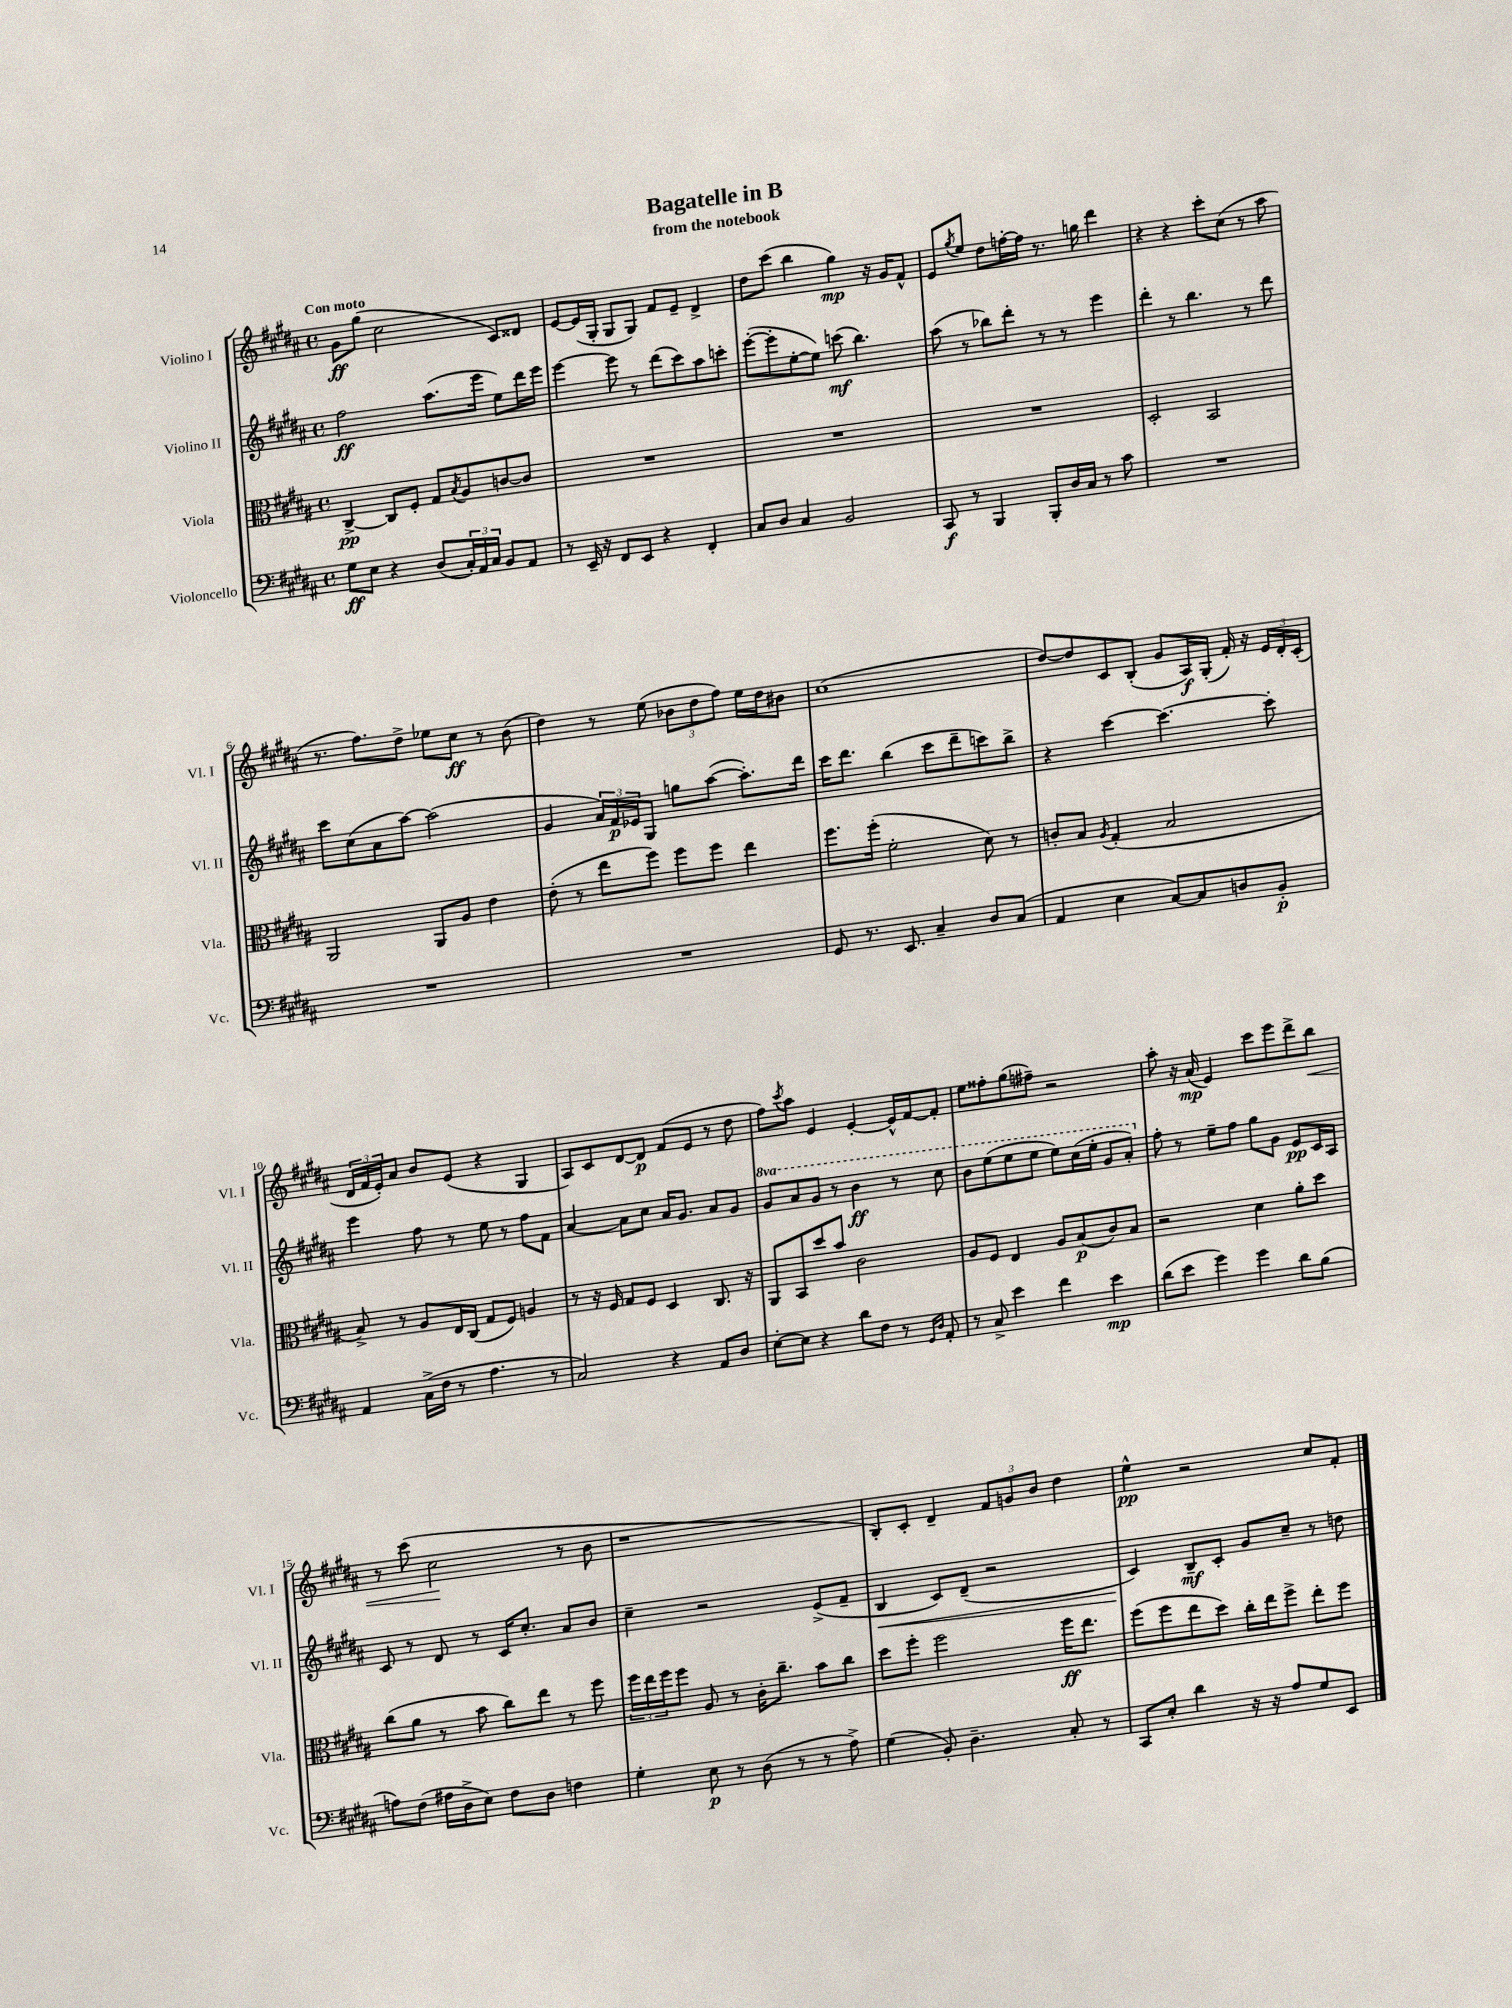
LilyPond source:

\header { title = "Bagatelle in B" subtitle = "from the notebook" }
<<
\new StaffGroup <<
\new Staff = "s0" \with { instrumentName = "Violino I" shortInstrumentName = "Vl. I" } {
    \clef treble \key b \major \defaultTimeSignature \time 4/4 \tempo "Con moto"
    gis'8\ff gis''8( cis''2 cis'8) disis'8 |
    e'8~ e'16( gis16-. gis8 gis8) fis'8 e'8-- dis'4-> |
    dis''8 cis'''8( b''4 gis''4\mp) r16 gis'16 fis'8-^ |
    e'8 \acciaccatura { gis''8 } e''8 dis''8 f''16~-. f''16 r8. g''16 dis'''4 |
    r4 r4 cis'''8-. cis''8( r8 ais''8 |
    r8. fis''8.) dis''8-> ees''8 cis''8\ff r8 b'8( |
    dis''4) r8 e''8( \tuplet 3/2 { bes'8 dis''8 fis''8) } e''16 dis''16 bis'8 |
    cis''1( |
    dis''8~) dis''8 cis'8 b8-.( gis'8 ais16\f) gis16-.( fis'16-.) r16 \tuplet 3/2 { e'16 dis'16-. cis'16-.( } |
    \tuplet 3/2 { dis'16 fis'16 e'16-.) } ais'8 b'8 e'8( r4 gis4 |
    ais8) cis'8 dis'8~ dis'8\p fis'8( e'8 r8 dis''8 |
    fis''8) \acciaccatura { cis'''8 } ais''8 e'4 e'4~-. e'16-^ fis'16~ fis'8-. |
    e''8 fisis''8-. gis''8( fis''8--) r2 |
    ais''8-. r16 ais'16\mp( e'4) cis'''8 e'''8 dis'''8-> b''8\< |
    r8 cis'''8( cis''2\! r8 b'8 |
    r1 |
    b8-.) cis'8-. dis'4-- \tuplet 3/2 { fis'8 g'8 b'8 } dis''4 |
    e''4-^\pp r2 cis''8 fis'8-. \bar "|." |
}
\new Staff = "s1" \with { instrumentName = "Violino II" shortInstrumentName = "Vl. II" } {
    \clef treble \key b \major \defaultTimeSignature \time 4/4 \set Staff.ottavationMarkups = #ottavation-simple-ordinals
    fis''2\ff ais''8.( e'''16 e''8) dis'''16 e'''16 |
    e'''4~ e'''8 r8 dis'''8( cis'''8) ais''8 c'''8-. |
    e'''8~-.( e'''8-. e''8~-. e''8) c'''8\mf( b''4.) |
    ais''8( r8 bes''8) dis'''8-. r8 r8 e'''4 |
    dis'''4-. r8 b''4. r8 dis'''8 |
    cis'''8 cis''8( ais'8 ais''8~) ais''2( |
    gis'4 \tuplet 3/2 { ais'16) fis'16\p ees'16 } gis8 g''8 ais''8~( ais''8.-.) dis'''16 |
    cis'''16 dis'''8. b''4( cis'''8 dis'''8-- c'''8) b''8-> |
    r4 cis'''4~ cis'''4.~ cis'''8-. |
    e'''4 fis''8 r8 e''8 r8 fis''8 fis'8 |
    ais'4~ ais'8 cis''8 ais'16 gis'8. ais'8 gis'8 |
    \ottava #1 gis''8 ais''8 gis''8 r8 b''4\ff r8 cis'''8 |
    b''8 e'''8( e'''8 e'''8 e'''8) cis'''16( e'''16-. gis''8 ais''8-.) \ottava #0 |
    fis''8-. r8 e''8-- fis''8 gis''8 gis'8 e'8\pp cis'16 ais16 |
    cis'8 r8 dis'8 r8 cis'16 cis''8.-. ais'8 b'8 |
    cis''4-- r2 e'8->( fis'8-- |
    b4\< cis'8) dis'8--( r2 |
    cis'4\!) b8--\mf cis'8-. gis'8 cis''8-- r8 d''8 \bar "|." |
}
\new Staff = "s2" \with { instrumentName = "Viola" shortInstrumentName = "Vla." } {
    \clef alto \key b \major \defaultTimeSignature \time 4/4
    cis4~->\pp cis8 fis8-. gis8 \acciaccatura { b8 } ais8 c'8~ c'8 |
    R1 |
    R1 |
    R1 |
    dis2-. b,2 |
    ais,2 ais,8 ais8 e'4 |
    e'8-.( r8 e''8 fis''8) fis''8 fis''8 e''4 |
    fis''8. fis''16-.( fis'2-. dis'8) r8 |
    c'8-. b8 \acciaccatura { ais8 } gis4-.( b2 |
    b8->) r8 ais8 e16 cis16( gis8 fis8) a4 |
    r8 r16 fis16 gis8 fis8 dis4 cis8. r16 |
    ais,8 b,8 dis''8 b'8 cis'2 |
    ais8 fis8 e4 ais8 b8\p( cis'8) b8 |
    r2 dis'4 ais'8-. dis''8 |
    cis''8( ais'8 r8 b'8 cis''8) e''8 r8 fis''8 |
    \tuplet 3/2 { fis''16 e''16 fis''16 } fis''8 ais8 r8 cis'16-. cis''8.-- b'8 cis''8 |
    dis''8 fis''8-. fis''2 fis''16\ff e''8. |
    fis''8( fis''8 e''8 dis''8) cis''16-. e''16 fis''8-> e''8-. fis''8 \bar "|." |
}
\new Staff = "s3" \with { instrumentName = "Violoncello" shortInstrumentName = "Vc." } {
    \clef bass \key b \major \defaultTimeSignature \time 4/4
    gis8\ff e8 r4 dis8( \tuplet 3/2 { cis16-.) ais,16 cis16 } b,8 ais,8 |
    r8 e,16-- r16 fis,8 e,8 r4 fis,4-. |
    cis8 dis8 cis4 b,2 |
    cis,8\f r8 b,,4 b,,8-. dis16 cis16 r8 cis'8 |
    R1 |
    R1 |
    R1 |
    gis,8 r8. e,8. cis4-- dis8 cis8( |
    ais,4 e4 cis8~) cis8 d8 b,8-.\p |
    ais,4 cis16->( fis16 r8 ais4. r8 |
    cis2) r4 ais,8 dis8 |
    e8~-. e8 r4 dis'8 fis8 r8 \grace { gis,16 dis16 } ais,8-. |
    r8 cis8-> e'4 fis'4 e'4\mp |
    dis'8( e'8 gis'4) gis'4 dis'8 b8( |
    a8) fis8( ais16 dis16-> e8) fis8 dis8 f4 |
    gis4-. e8\p r8 dis8( r8 r8 ais8->) |
    gis4( b,8-.) dis4.-- cis8-. r8 |
    cis,8 e8-. dis'4 r16 r16 ais8 gis8 e,8 \bar "|." |
}
>>
>>
